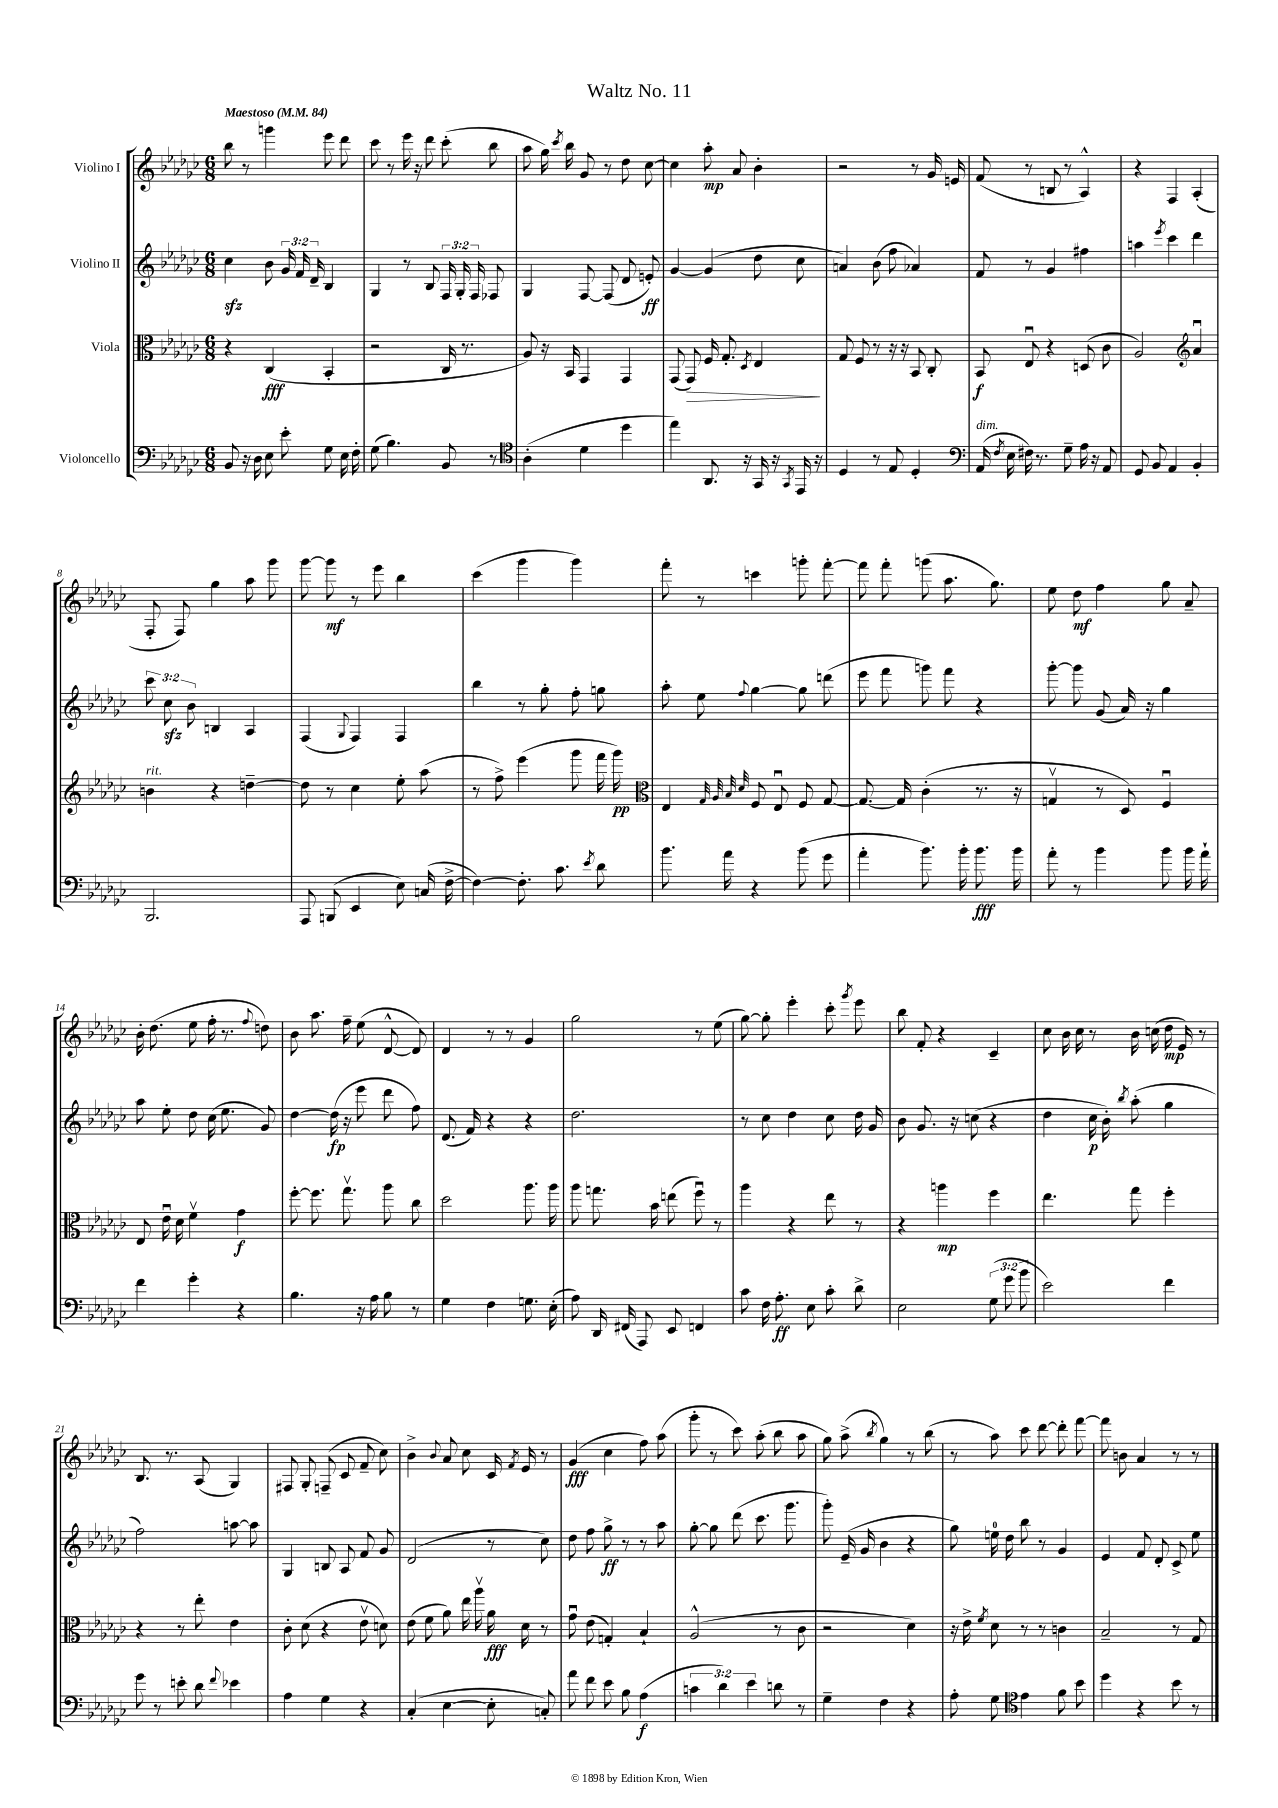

**kern	**kern	**kern	**kern
*staff4	*staff3	*staff2	*staff1
*clefF4	*clefC3	*clefG2	*clefG2
*k[b-e-a-d-g-c-]	*k[b-e-a-d-g-c-]	*k[b-e-a-d-g-c-]	*k[b-e-a-d-g-c-]
*M6/8	*M6/8	*M6/8	*M6/8
*MM84	*MM84	*MM84	*MM84
8BB-	4r	4cc-	8bb-
16r	.	.	8r
16D-	.	.	.
8E-	(4C-	8b-	4ggg
8e-'	.	24g-	.
.	.	24f	.
.	.	24d-~	.
8G-	4BB-'	4B-	8eee-
16E-	.	.	8ddd-
16F'	.	.	.
=	=	=	=
(8G-	2r	4G-	8ccc-
4.B-)	.	.	8r
.	.	8r	16eee-
.	.	.	16r
.	.	8B-	8ddd-
8BB-	16C-	24F	(8ccc-'
.	.	24G-'	.
.	8.r	.	.
.	.	24F	.
8r	.	8F-	8bb-
=	=	=	=
*clefC4	*	*	*
(4A-'	8A-)	4G-	8aa-
.	16r	.	16gg-)
.	.	.	8qccc-
.	16BB-	.	16bb-
4d-	4GG-	[8F	8g-
.	.	(8F]	8r
4dd-	4GG-	8d-	8dd-
.	.	8e')	[8cc-
=	=	=	=
4ee-)	(8GG-	[4g-	4cc-]
.	8GG-)	.	.
8.AA-	16F	(4g-]	8aa-'
.	8.G-'	.	.
.	.	.	8a-
16r	.	.	.
.	8qD-	.	.
16GG-	4E-	8dd-	4b-'
16r	.	.	.
8qGG-	.	.	.
16EE-	.	8cc-	.
16r	.	.	.
=	=	=	=
4D-	8G-	4a)	2r
.	8F	.	.
8r	8r	(8b-	.
8E-	16r	8ff	.
.	16r	.	.
4D-'	8BB-	4a-)	8r
.	8C-'	.	16g-
.	.	.	16e
=	=	=	=
*clefF4	*	*	*
(16AA-	8BB-	8f	(8f
8qF	.	.	.
16E-	.	.	.
16F#)	8E-u	8r	8r
8.r	.	.	.
.	4r	4g-	8B
8G-~	.	.	8r
16A-	(8D	4ff#	4A-^^)
16r	.	.	.
8AA-	8c-	.	.
=	=	=	=
8GG-	2A-)	4aa	4r
8BB-	.	.	.
.	.	8qeee-	.
4AA-	.	4ccc-	4F
*	*clefG2	*	*
4BB-'	4a-u	4ddd-	(4A-'
=	=	=	=
2.BBB-	4b	12ccc-	8F'
.	.	12cc-	.
.	.	.	8F)
.	.	12b-	.
.	4r	4B	4gg-
.	[4dd~	4A-	8aa-
.	.	.	8ggg-
=	=	=	=
8AAA-	8dd]	(4F	[8ggg-
(8BBB	8r	.	8ggg-]
.	.	8qqG-	.
4EE-	4cc-	4F)	8r
.	.	.	8eee-
8E-)	8ee-'	4F	4bb-
(16C	(8aa-	.	.
[16F^	.	.	.
=	=	=	=
4F_)	8r	4bb-	(4ccc-
.	8ff^)	.	.
8.F']	(4eee-	8r	4ggg-
.	.	8gg-'	.
8.c-	.	.	.
.	8ggg-	8ff'	4ggg-)
8qe-	.	.	.
8d-	16fff	8gg	.
.	16ggg-)	.	.
=	=	=	=
*	*clefC3	*	*
8.b-	4E-	8aa-'	8fff'
.	.	8ee-	8r
16a-	.	.	.
.	32qqG-	.	.
.	32qqA-	.	.
.	32qqB-	.	.
.	32qqd-	8qqff	.
4r	8F	[4gg-	4ccc
.	8E-u	.	.
(8b-	8F	8gg-]	8ggg'
8g-	[8G-	(8ddd	[8fff'
=	=	=	=
4a-'	8.G-_	8eee-	8fff]
.	.	8fff	8fff'
.	16G-]	.	.
8.b-)	(4c-'	8ggg)	(8ggg
.	.	8fff	8.aa-
16b-'	.	.	.
8.b-	8.r	4r	.
.	.	.	8.gg-)
16b-	16r	.	.
=	=	=	=
8a-'	4Gv	[8ggg-'	8ee-
8r	.	8ggg-]	8dd-
4b-	8r	(8g-	4ff
.	8D-)	16a-)	.
.	.	16r	.
8b-	4Fu	4gg-	8gg-
16b-	.	.	8a-~
16a-`	.	.	.
=	=	=	=
4f	8E-	8aa-	16b-'
.	.	.	(8.dd-
.	16e-u	8ee-'	.
.	16d-	.	.
4g-'	4fv	8dd-	8ee-
.	.	(16cc-	16ff'
.	.	8.ee-	8.r
4r	4g-	.	.
.	.	.	8qqff
.	.	8g-)	8dd)
=	=	=	=
4.B-	[8ff'	[4dd-	8b-
.	8.ff]	.	8.aa-
.	.	(16dd-]	.
.	8.gg-v	16r	16ff~
16r	.	8eee-	(8ee-
16A-	.	.	.
8B-	8aa-	8ddd-	[8d-^^
8r	8cc-	8ff)	8d-])
=	=	=	=
4G-	2dd-	(8.d-	4d-
.	.	16f)	.
4F	.	4r	8r
.	.	.	8r
8.G	8.aa-	4r	4g-
(16E-'	16aa-	.	.
=	=	=	=
8A-)	8aa-	2.dd-	2gg-
16DD-	8.gg	.	.
(16FF#	.	.	.
8AAA-)	.	.	.
.	16b-	.	.
8EE-	(8ee	.	.
4FF	8ffu)	.	8r
.	8r	.	(8ee-
=	=	=	=
8c-	4aa-	8r	[8gg-)
16F	.	8cc-	8gg-']
8.A-'	.	.	.
.	4r	4dd-	4eee-'
8E-	.	.	.
8c-'	8ee-	8cc-	8ccc-'
.	.	.	8qggg-
8d-^	8r	16dd-	8eee-
.	.	16g-	.
=	=	=	=
2E-	4r	8b-	8bb-
.	.	8.g-	8f'
.	4aa	.	4r
.	.	16r	.
.	.	(8cc	.
(12G-	4ff	4r	4c-~
12g-	.	.	.
12b-	.	.	.
=	=	=	=
2e-)	4.ee-	4dd-	8cc-
.	.	.	16b-
.	.	.	16cc-
.	.	16cc-	8r
.	.	16b-')	.
.	.	8qbb-	.
.	8gg-	(8aa-'	16b-
.	.	.	(16cc
4f	4ff'	4gg-	16dd-
.	.	.	16e-)
.	.	.	8r
=	=	=	=
8g-	4r	2ff)	8.B-
8r	.	.	.
.	.	.	8.r
8e'	8r	.	.
8d-	8ee-'	.	(8A-
8qqf	.	.	.
4e-	4e-	[8aa	4G-)
.	.	8aa]	.
=	=	=	=
4A-	8c-'	4G-	8F#
.	(8d-	.	8G-'
4G-	4r	8B	(8F~
.	.	8A-	8c-
4r	8e-v	8f	8f~
.	8d)	8g-	8cc-)
=	=	=	=
(4C-'	(8e-	(2d-	4b-^
.	8f	.	.
.	.	.	8qqb-
[4E-	8a-)	.	8a-
.	16ee-	.	8cc-
.	16aa-v	.	.
8E-']	16a-	8r	16c-
.	.	.	8qf
.	16d-	.	16e-
8C')	8r	8cc-)	8r
=	=	=	=
8a-	8g-u	8dd-	(4g-
8f	(8e-	8ff	.
8e-	4G')	8gg-^	4cc-
8B-	.	8r	.
(4A-	4B-`	8r	8ff)
.	.	8aa-	(8aa-
=	=	=	=
6c	(2A-^^	[8gg-'	8ggg-'
.	.	8gg-]	8r
6d-)	.	.	.
.	.	(8ddd-	8ccc-)
6e-	.	.	.
.	.	8.ccc-	(8aa-'
8d	8r	.	8bb-
.	.	8.ggg-	.
8r	8c-	.	8aa-
=	=	=	=
4G-~	2r	8ggg-')	8gg-)
.	.	(16e-~	(8aa-^
.	.	16g-	.
.	.	.	8qbb-
4F	.	4b-	4gg-)
4r	4d-)	4r	8r
.	.	.	(8bb-
=	=	=	=
8A-'	16r	8gg-)	8r
.	16e-^	.	.
.	8qf	.	.
8G-	8d-	16ee	8aa-)
.	.	16dd-	.
*clefC4	*	*	*
4e-	8r	8bb-	8ccc-
.	8r	8r	[8ddd-
8f	4c	4g-	8ddd-']
8b-	.	.	[8fff
=	=	=	=
4dd-	2B-~	4e-	8fff]
.	.	.	8b
4r	.	8f	4a-
.	.	8d-'	.
8b-	8r	8c-^	8r
8r	8G-	8ee-	8r
==	==	==	==
*-	*-	*-	*-
